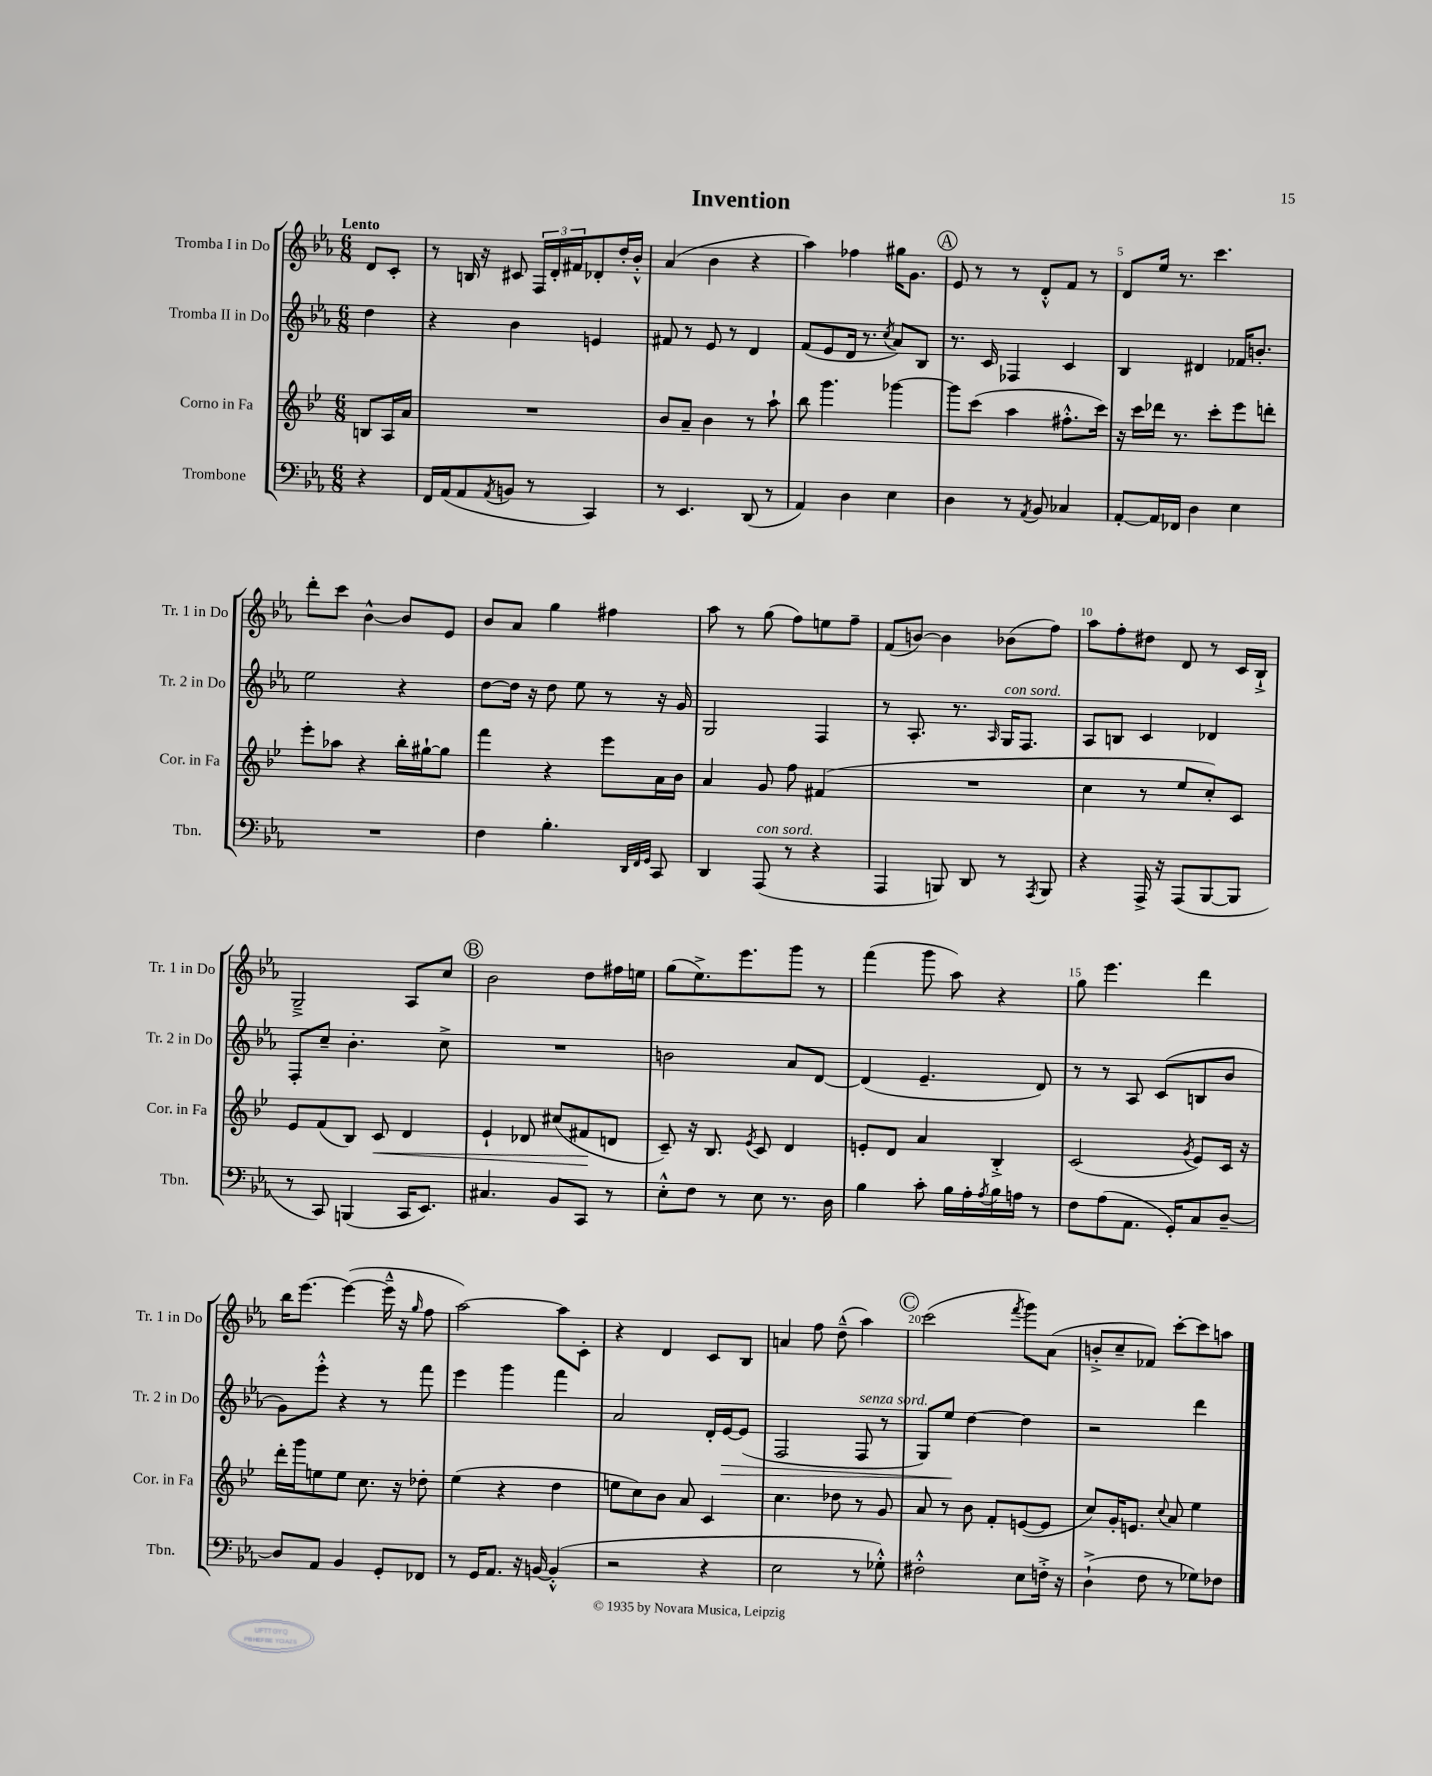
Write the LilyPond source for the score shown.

\header { title = "Invention" }
<<
\new StaffGroup <<
\new Staff = "s0" \with { instrumentName = "Tromba I in Do" shortInstrumentName = "Tr. 1 in Do" } {
    \clef treble \key ees \major \numericTimeSignature \time 6/8 \partial 4 \tempo "Lento"
    d'8 c'8-. |
    r8 b16 r16 cis'8 \tuplet 3/2 { f16 d'16-. fis'16 } des'8-. d''16-. bes'16-.-^ |
    aes'4( bes'4 r4 |
    aes''4) fes''4 gis''16 g'8. |
    \mark \markup { \circle "A" } ees'8 r8 r8 d'8-.-^ f'8 r8 |
    d'8 ees''16 r8. c'''4. |
    d'''8-. c'''8 bes'4~-^ bes'8 ees'8 |
    bes'8 aes'8 g''4 fis''4 |
    aes''8 r8 g''8( f''8) e''8 f''8-- |
    f'8( b'8~) b'4 bes'8( f''8) |
    aes''8 f''8-. dis''8 d'8 r8 c'16 bes16-!-> |
    g2---> aes8 c''8 |
    \mark \markup { \circle "B" } bes'2 d''8 fis''16 e''16 |
    g''8( ees''8.->) ees'''8. g'''8 r8 |
    f'''4( g'''8 aes''8) r4 |
    g''8 ees'''4. d'''4 |
    bes''16 ees'''8.~ ees'''4~( ees'''16---^ r16 \grace { g''16 } f''8 |
    aes''2~) aes''8 c'8-. |
    r4 d'4 c'8 bes8 |
    a'4 f''8 d''8---^( aes''4) |
    \mark \markup { \circle "C" } c'''2( \acciaccatura { f'''8 } g'''8) aes'8( |
    b'8-.-> c''8-- fes'8) c'''8~-. c'''8 a''8 \bar "|." |
}
\new Staff = "s1" \with { instrumentName = "Tromba II in Do" shortInstrumentName = "Tr. 2 in Do" } {
    \clef treble \key ees \major \numericTimeSignature \time 6/8 \partial 4
    d''4 |
    r4 bes'4 e'4 |
    fis'8 r8 ees'8 r8 d'4 |
    f'8( ees'8 d'16 r8. \acciaccatura { c''8 } aes'8) bes8 |
    \mark \markup { \circle "A" } r8. c'16 fes4 c'4 |
    bes4 dis'4 fes'16 b'8.-. |
    ees''2 r4 |
    d''8~ d''16 r16 d''8 ees''8 r8 r16 g'16 |
    g2 f4 |
    r8 aes8.-. r8. \grace { aes16 } g16^\markup { \italic "con sord." } f8. |
    aes8 b8 c'4 des'4 |
    f8-. c''8-- bes'4.-. c''8-> |
    \mark \markup { \circle "B" } R2. |
    b'2 aes'8 d'8~ |
    d'4( ees'4.-- d'8) |
    r8 r8 aes8 c'8( b8 bes'8 |
    g'8) ees'''8-.-^ r4 r8 f'''8 |
    ees'''4 g'''4 f'''4 |
    aes'2 d'16-. ees'16~\> ees'8( |
    f2 f8^\markup { \italic "senza sord." } r8 |
    \mark \markup { \circle "C" } g8) ees''8\! d''4~ d''4 |
    r2 d'''4 \bar "|." |
}
\new Staff = "s2" \with { instrumentName = "Corno in Fa" shortInstrumentName = "Cor. in Fa" } {
    \clef treble \key bes \major \numericTimeSignature \time 6/8 \partial 4
    b8 a16 a'16 |
    R2. |
    bes'8 a'8-- bes'4 r8 a''8-! |
    bes''8 g'''4. ges'''4~ |
    \mark \markup { \circle "A" } ges'''8 c'''8( a''4 fis''8.-.-^ c'''16) |
    r16 c'''16 des'''16 r8. c'''8-. ees'''8 d'''8-. |
    ees'''8-. aes''8 r4 bes''16-. gis''16~-! gis''8 |
    f'''4 r4 ees'''8 a'16 bes'16 |
    a'4 g'8 f''8 fis'4( |
    R2. |
    c''4 r8 ees''8 c''8-.) c'8 |
    ees'8 f'8( bes8) c'8\< d'4 |
    \mark \markup { \circle "B" } ees'4-! des'8 cis''8( fis'8\! d'8 |
    c'8--) r16 bes8. \acciaccatura { ees'8 } c'8 d'4 |
    e'8-. d'8 a'4 bes4-.-> |
    c'2( \acciaccatura { g'8 } ees'8) c'16 r16 |
    d'''16-. g'''16 e''8 e''8 c''8. r16 des''8-. |
    ees''4( r4 d''4 |
    e''8 c''8) bes'8 a'8 c'4 |
    c''4. des''8 r8 g'8 |
    \mark \markup { \circle "C" } a'8 r8 bes'8 f'8-. e'8~( e'8 |
    c''8) g'16-. e'8. \appoggiatura { c''8 } a'8 ees''4 \bar "|." |
}
\new Staff = "s3" \with { instrumentName = "Trombone" shortInstrumentName = "Tbn." } {
    \clef bass \key ees \major \numericTimeSignature \time 6/8 \partial 4
    r4 |
    f,16 aes,16( aes,8 \acciaccatura { aes,8 } b,8 r8 c,4) |
    r8 ees,4. d,8( r8 |
    aes,4) d4 ees4 |
    \mark \markup { \circle "A" } d4 r8 \acciaccatura { aes,8 } bes,8 ces4 |
    aes,8~-. aes,16 fes,16 d4 ees4 |
    R2. |
    f4 bes4.-. \grace { d,32 f,32 g,32 } c,8 |
    d,4 aes,,8^\markup { \italic "con sord." }( r8 r4 |
    aes,,4 b,,8) d,8 r8 \acciaccatura { aes,,8 } b,,8 |
    r4 aes,,16-> r16 aes,,8( bes,,8~ bes,,8 |
    r8 c,8) b,,4( c,16 ees,8.) |
    \mark \markup { \circle "B" } cis4. bes,8 c,8 r8 |
    ees8-.-^ f8 r8 ees8 r8. d16 |
    bes4 c'8-. bes16 aes16-. \acciaccatura { aes8 } bes16 a16 r8 |
    f8 aes8( aes,8. g,16-.) c8 d8~-- |
    d8 aes,8 bes,4 g,8-. fes,8 |
    r8 g,16 aes,8. r16 b,16~ b,4-.-^( |
    r2 r4 |
    ees2 r8 ges8-.-^) |
    \mark \markup { \circle "C" } fis2-.-^ ees8 f16-.-> r16 |
    d4-!->( f8 r8 ges8) fes8 \bar "|." |
}
>>
>>
\layout { \context { \Score \override BarNumber.break-visibility = ##(#f #t #t) barNumberVisibility = #(every-nth-bar-number-visible 5) } }
